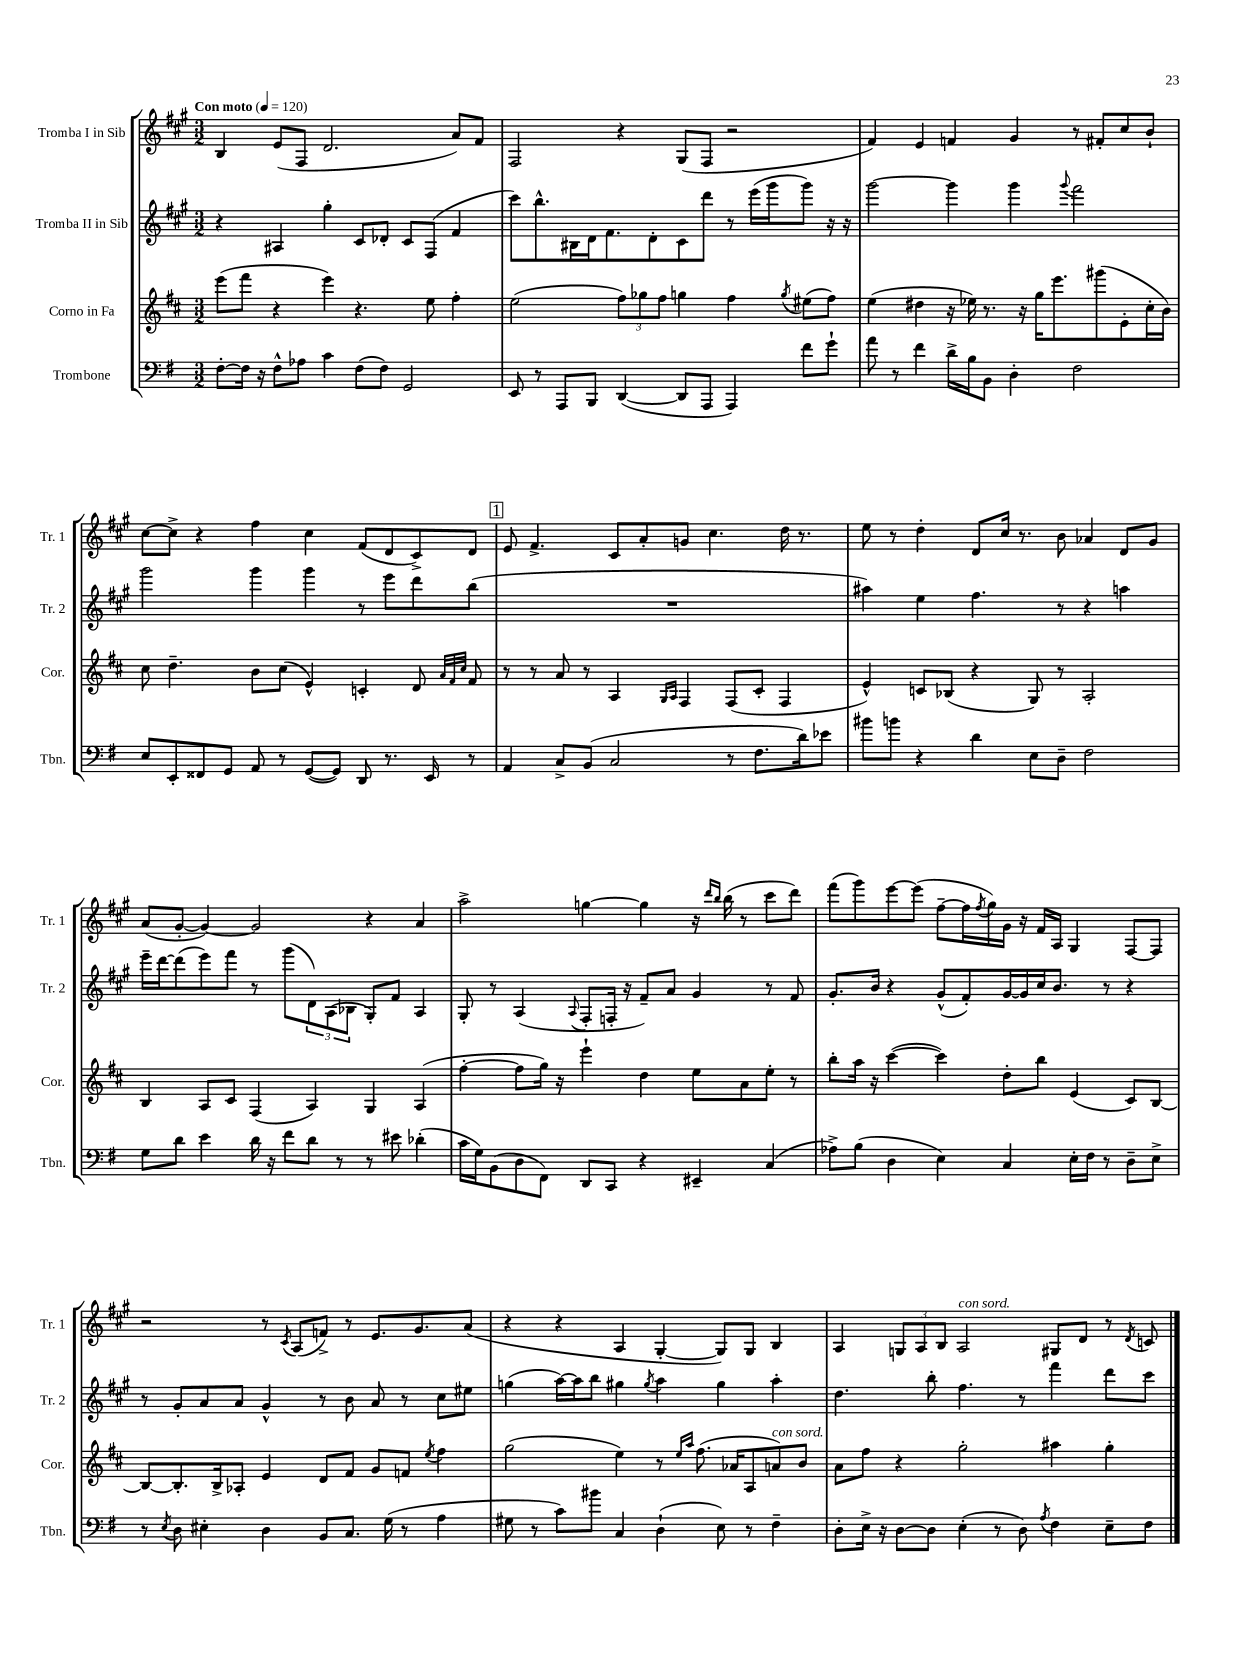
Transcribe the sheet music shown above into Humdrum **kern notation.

**kern	**kern	**kern	**kern
*staff4	*staff3	*staff2	*staff1
*clefF4	*clefG2	*clefG2	*clefG2
*k[f#]	*k[f#c#]	*k[f#c#g#]	*k[f#c#g#]
*M3/2	*M3/2	*M3/2	*M3/2
*MM120	*MM120	*MM120	*MM120
[8F#'	(8eee	4r	4B
16F#]	8fff#	.	.
16r	.	.	.
8F#^^	4r	4A#	(8e
8A-	.	.	8F#
4c	4eee)	4gg#'	2.d
(8F#	4.r	8c#	.
8F#)	.	8d-'	.
2GG	.	8c#	.
.	8ee	(8F#	.
.	4ff#'	4f#	8a)
.	.	.	8f#
=	=	=	=
8EE	(2ee	8ccc#)	2F#
8r	.	8.bb^^	.
8AAA	.	.	.
.	.	16B#	.
8BBB	.	16d	.
.	.	8.f#	.
([4DD	12ff#)	.	4r
.	12gg-	.	.
.	.	8d'	.
.	12ff#	.	.
8DD]	4gg	8c#	(8G#
8AAA	.	8ddd	8F#
4AAA)	4ff#	8r	2r
.	.	(16eee	.
.	.	16ggg#	.
.	8qgg	.	.
8f#	(8ee#	8ggg#)	.
8g`	8ff#)	16r	.
.	.	16r	.
=	=	=	=
8a	(4ee	[2ggg#	4f#)
8r	.	.	.
4f#	4dd#	.	4e
16d^	16r	4ggg#]	4f
16B	16ee-)	.	.
8BB	8.r	.	.
4D'	.	4ggg#	4g#
.	16r	.	.
.	16gg	.	.
.	8.eee	.	.
.	.	8qqggg#	.
2F#	.	2fff#	8r
.	(8ggg#	.	8f#'
.	8e'	.	8cc#
.	16cc#'	.	8b`
.	16b)	.	.
=	=	=	=
8E	8cc#	2ggg#	[8cc#
8EE'	4.dd~	.	8cc#^]
8FF##	.	.	4r
8GG	.	.	.
8AA	8b	4ggg#	4ff#
8r	(8cc#	.	.
([8GG	4e^^)	4ggg#	4cc#
8GG])	.	.	.
8DD	4c'	8r	(8f#
8.r	.	8eee	8d
.	8d	8ddd	8c#^)
16EE	.	.	.
.	32qqa	.	.
.	32qqf#	.	.
.	32qqcc#	.	.
8r	8f#	(8bb	8d
=	=	=	=
4AA	8r	1.r	8e
.	8r	.	4.f#^
8C^	8a	.	.
(8BB	8r	.	.
2C	4A	.	8c#
.	.	.	8a'
.	16qqG	.	.
.	16qqA	.	.
.	4F#	.	8g
.	.	.	4.cc#
8r	(8F#	.	.
8.F#	8c#'	.	.
.	4F#	.	16dd
16d)	.	.	8.r
8e-	.	.	.
=	=	=	=
8b#	4e^^)	4aa#)	8ee
8b	.	.	8r
4r	8c	4ee	4dd'
.	(8B-	.	.
4d	4r	4.ff#	8d
.	.	.	16cc#
.	.	.	8.r
8E	8G)	.	.
8D~	8r	8r	8b
2F#	2A'	4r	4a-
.	.	4aa	8d
.	.	.	8g#
=	=	=	=
8G	4B	16eee~	(8a
.	.	[16ddd	.
8d	.	(8ddd]	[8g#'
4e	8A	8eee)	4g#_)
.	8c#	8fff#	.
16d	(4F#	8r	2g#]
16r	.	.	.
8f#	.	(8ggg#	.
8d	4A)	12d)	.
.	.	(12A	.
8r	.	.	.
.	.	12B-	.
8r	4G	8G#')	4r
8e#	.	8f#	.
(4d-'	(4A	4A	4a
=	=	=	=
16c	[4ff#'	8G#'	2aa^
16G)	.	.	.
(8BB	.	8r	.
8D	8ff#]	(4A	.
8FF#)	16gg)	.	.
.	16r	.	.
.	.	8qqA	.
8DD	4eee`	8F#'	[4gg
8CC	.	16F'	.
.	.	16r	.
4r	4dd	8f#~)	4gg]
.	.	8a	.
4EE#~	8ee	4g#	16r
.	.	.	16qqddd
.	.	.	16qqbb
.	.	.	(16bb
.	8a	.	8r
(4C	8ee'	8r	8ccc#
.	8r	8f#	8ddd)
=	=	=	=
8A-^)	8bb'	8.g#'	(8fff#
(8B	16aa	.	8ggg#)
.	16r	16b	.
4D	([4ccc#	4r	[8eee
.	.	.	(8eee]
4E)	4ccc#])	(8g#^^	[8ff#~
.	.	8f#')	16ff#]
.	.	.	8qff#
.	.	.	16gg#)
4C	8dd'	[16g#	16g#
.	.	16g#]	16r
.	8bb	16cc#	16f#
.	.	8.b	16A
16E'	(4e	.	4G#
16F#	.	.	.
8r	.	8r	.
8D~	8c#)	4r	[8F#
8E^	[8B	.	8F#]
=	=	=	=
8r	8B_	8r	2r
8qE	.	.	.
8D	8.B']	8g#'	.
4E#'	.	8a	.
.	16B^	.	.
.	8A-'	8a	.
4D	4e	4g#^^	8r
.	.	.	8qc#
.	.	.	(8A
8BB	8d	8r	8f^)
8.C	8f#	8b	8r
.	8g	8a	8.e
(16G	.	.	.
8r	8f	8r	.
.	.	.	8.g#
.	8qee	.	.
4A	4ff#	8cc#	.
.	.	8ee#	(8a
=	=	=	=
8G#	(2gg	(4gg	4r
8r	.	.	.
8c)	.	[16aa)	4r
.	.	16aa]	.
8b#	.	8bb	.
4C	4ee)	4gg#	4A
.	.	8qgg#	.
(4D`	8r	4aa	[4G#'
.	16qqee	.	.
.	16qqaa	.	.
.	(8.ff#	.	.
8E)	.	4gg#	8G#])
.	16a-	.	.
8r	8A	.	8G#
4F#~	8a)	4aa'	4B
.	8b	.	.
=	=	=	=
8D'	8a	4.dd	4A
16E^	8ff#	.	.
16r	.	.	.
[8D	4r	.	12G
.	.	.	12A
8D]	.	8bb'	.
.	.	.	12B
(4E'	2gg'	4.ff#	2A
8r	.	.	.
8D)	.	8r	.
8qA	.	.	.
4F#	4aa#	4fff#	8G#
.	.	.	8d
8E~	4gg'	8ddd	8r
.	.	.	8qd
8F#	.	8ccc#	8c
==	==	==	==
*-	*-	*-	*-
